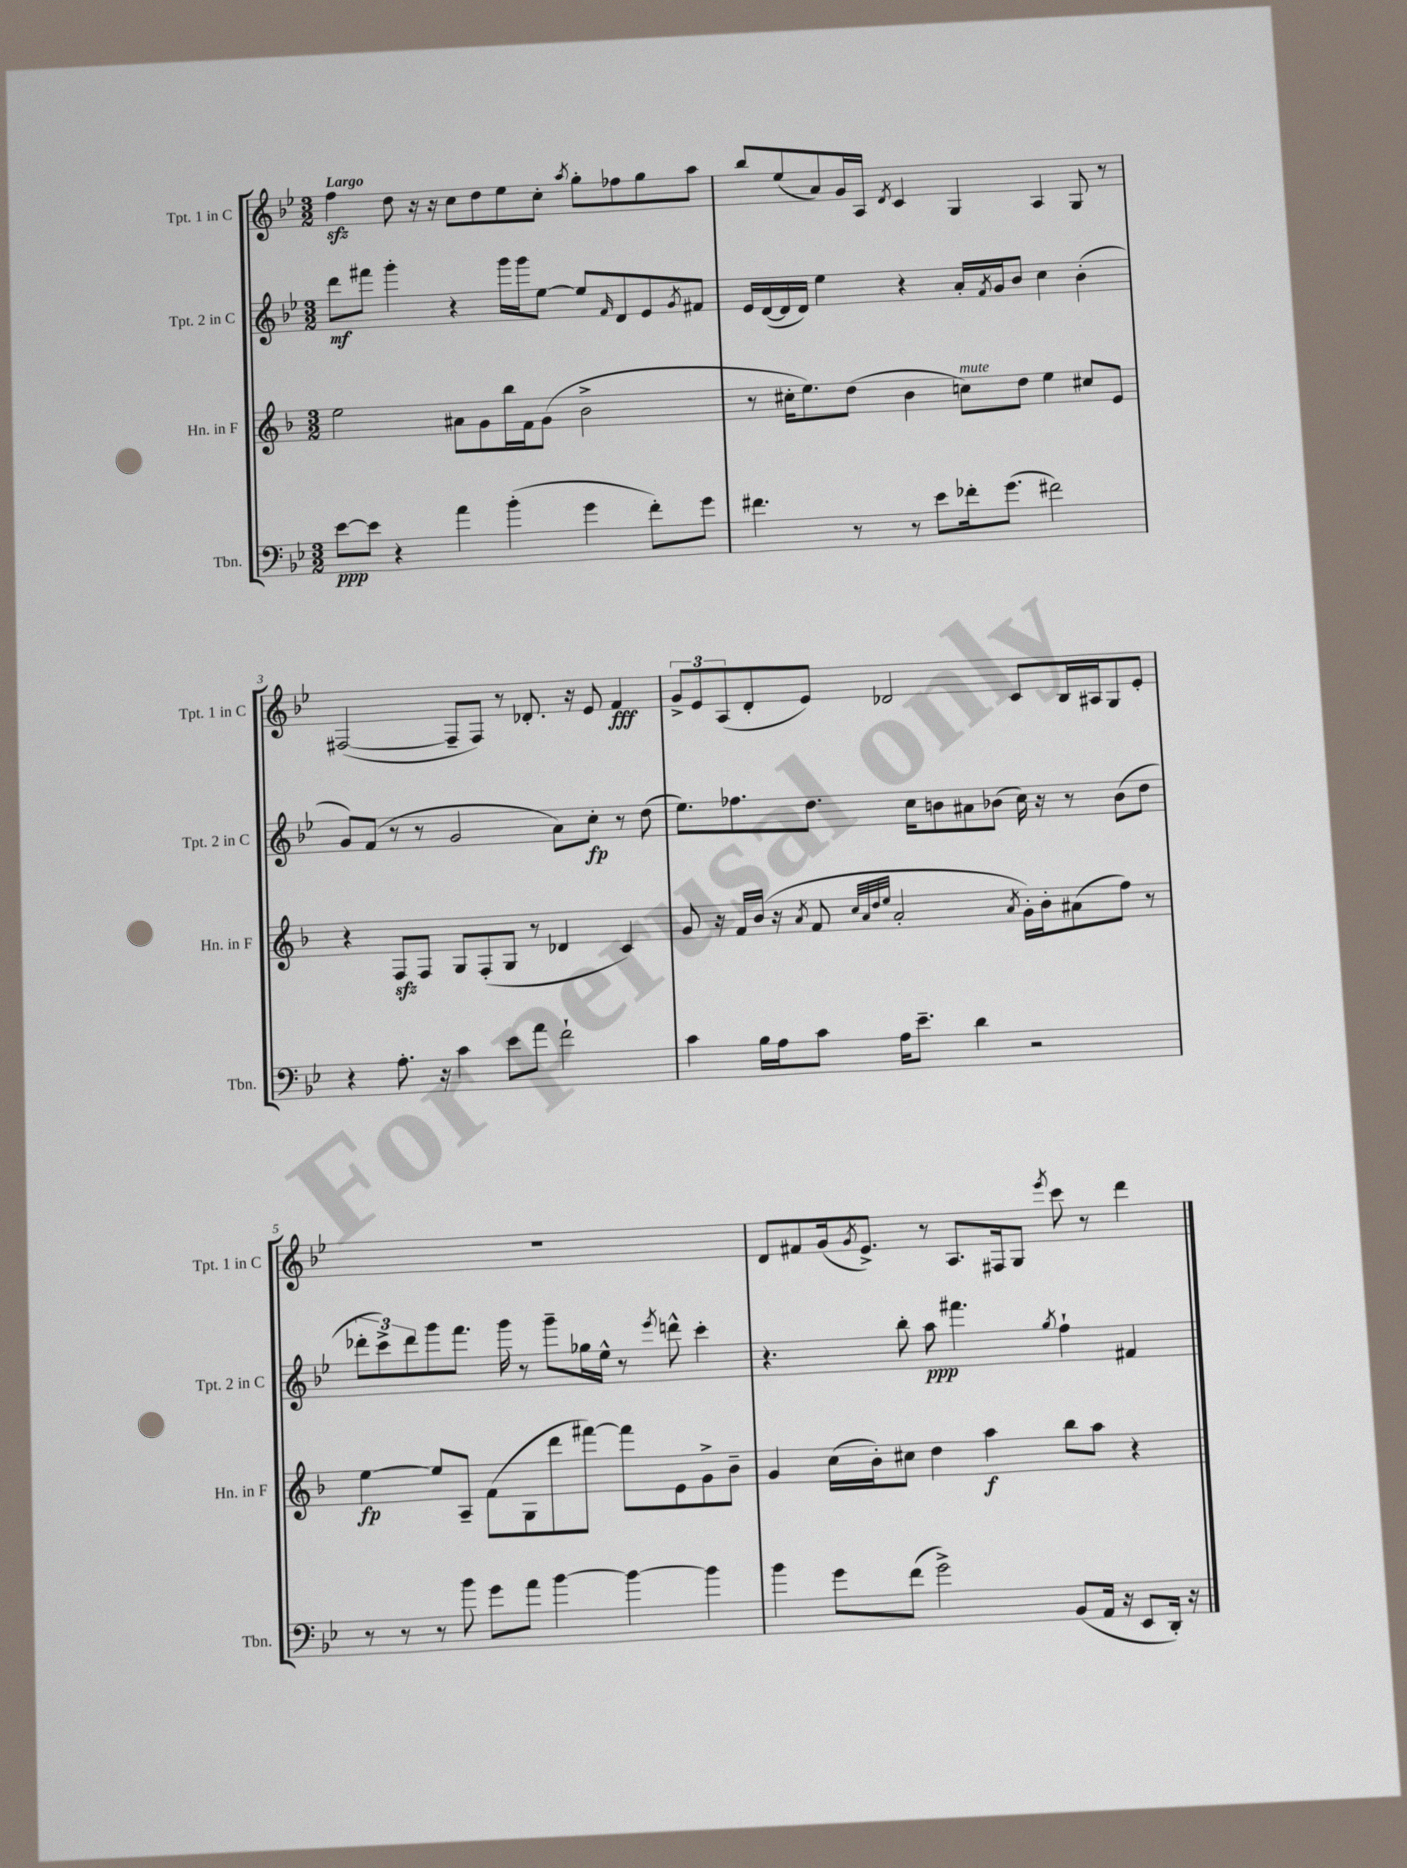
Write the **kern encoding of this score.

**kern	**kern	**kern	**kern
*staff4	*staff3	*staff2	*staff1
*clefF4	*clefG2	*clefG2	*clefG2
*k[b-e-]	*k[b-]	*k[b-e-]	*k[b-e-]
*M3/2	*M3/2	*M3/2	*M3/2
[8e-\L	2ee\	8ddd\L	4ff\
8e-\]J	.	8fff#\J	.
4r	.	4ggg'\	8dd\
.	.	.	16r
.	.	.	16r
4a\	8a#\L	4r	8cc\L
.	8g\	.	8dd\
(4b-'\	16bb-\L	16ggg\LL	8ee-\
.	16f\J	16ggg\J	.
.	(8g\J	[8ee-\J	8cc'\J
.	.	.	8qaa/
4g\	2b-^\	8ee-/]L	8gg'\L
.	.	16qqf/	.
.	.	8d/	8ff-\
8f'\L)	.	8e-/	8gg\
.	.	8qg/	.
8g\J	.	8f#/J	8aa\J
=	=	=	=
4.f#\	8r	16e-/LL	8bb-/L
.	.	([16d/	.
.	16cc#'\LK	16d/]	(8ee-/
.	8.ee\)	16d/JJ)	.
.	.	4ee-\	8a/)
8r	(8dd\J	.	16g/L
.	.	.	16A/JJ
.	.	.	8qd/
8r	4b-\	4r	4c/
8e-\L	.	.	.
16f-'\k	8cc\L)	16a'/LL	4G/
.	.	8qf/	.
(8.g\J	.	16g/J	.
.	8dd\J	8b-/J	.
2f#\)	4ee\	4cc\	4A/
.	8cc#/L	(4b-'\	8G/
.	8e/J	.	8r
=	=	=	=
4r	4r	8g/L)	([2F#/
.	.	(8f/J	.
8.A'\	8F/L	8r	.
.	8F/J	8r	.
16r	.	.	.
4c\	8G/L	2g/	8F#~/]L
.	(8F'/	.	8F#/J)
8e-\L	8G/J	.	8r
8a\J	8r	.	8.d-'/
2f`\	4d-/	8a\L)	.
.	.	.	16r
.	.	8cc'\J	8e-/
.	4c/)	8r	4f/
.	.	(8dd\	.
=	=	=	=
4c\	8g/	8.ee-\L)	12g^/L
.	.	.	12e-/
.	16r	.	.
.	.	.	(12A/
.	16f/LL	8.ff-\	.
16B-\LL	(16b-/JJ	.	8d'/
16A\J	16r	.	.
.	8qa/	.	.
8c\J	8f/	8.dd\J	8e-/J)
.	32qqcc/LLL	.	.
.	32qqa/	.	.
.	32qqdd/	.	.
.	32qqee/JJJ	.	.
16A\LK	2a'/	.	2d-/
8.e-~\J	.	16cc\LK	.
.	.	8b\	.
4d\	.	8a#\	.
.	.	(8b-\J	.
.	8qa/	.	.
2r	16g'\LL)	16cc\)	8c/L
.	16b-'\J	16r	.
.	(8a#\	8r	16B-/L
.	.	.	16A#/J
.	8ff\J)	(8b-\L	8G/
.	8r	8dd\J	8e-'/J
=	=	=	=
8r	[4ee\	12ddd-'\L	1.r
.	.	12ccc^\)	.
8r	.	.	.
.	.	12ddd-\	.
8r	8ee/]L	8ggg\	.
8b-\	8A~/J	8.fff\J	.
8g\L	(8f\L	.	.
.	.	16ggg\	.
8a\J	8G\	8r	.
[4b-\	8ddd\	8ggg~\L	.
.	[8fff#\J)	16gg-\L	.
.	.	16ee-^^\JJ	.
4b-\_	8fff#\]L	8r	.
.	.	8qeee-/	.
.	8e\	8ddd^^\	.
4b-\]	8g^\	4ccc'\	.
.	8b-~\J	.	.
=	=	=	=
4b-\	4g/	4.r	8d/L
.	.	.	8f#/
8g\L	(16cc\LL	.	(16g/k
.	.	.	8qg/
.	16b-'\J)	.	8.e-^/J)
(8f\J	8cc#\J	8bb-'\	.
2g^\)	4dd\	8aa\	8r
.	.	4.fff#\	8.A/L
.	4aa\	.	.
.	.	.	16F#/k
.	.	.	8G/J
.	.	8qgg/	8qeee-/
(8BB-/L	8bb-\L	4ff`\	8ccc\
16AA/Jk	8aa\J	.	8r
16r	.	.	.
8EE-/L	4r	4f#/	4ddd\
16DD'/Jk)	.	.	.
16r	.	.	.
==	==	==	==
*-	*-	*-	*-
